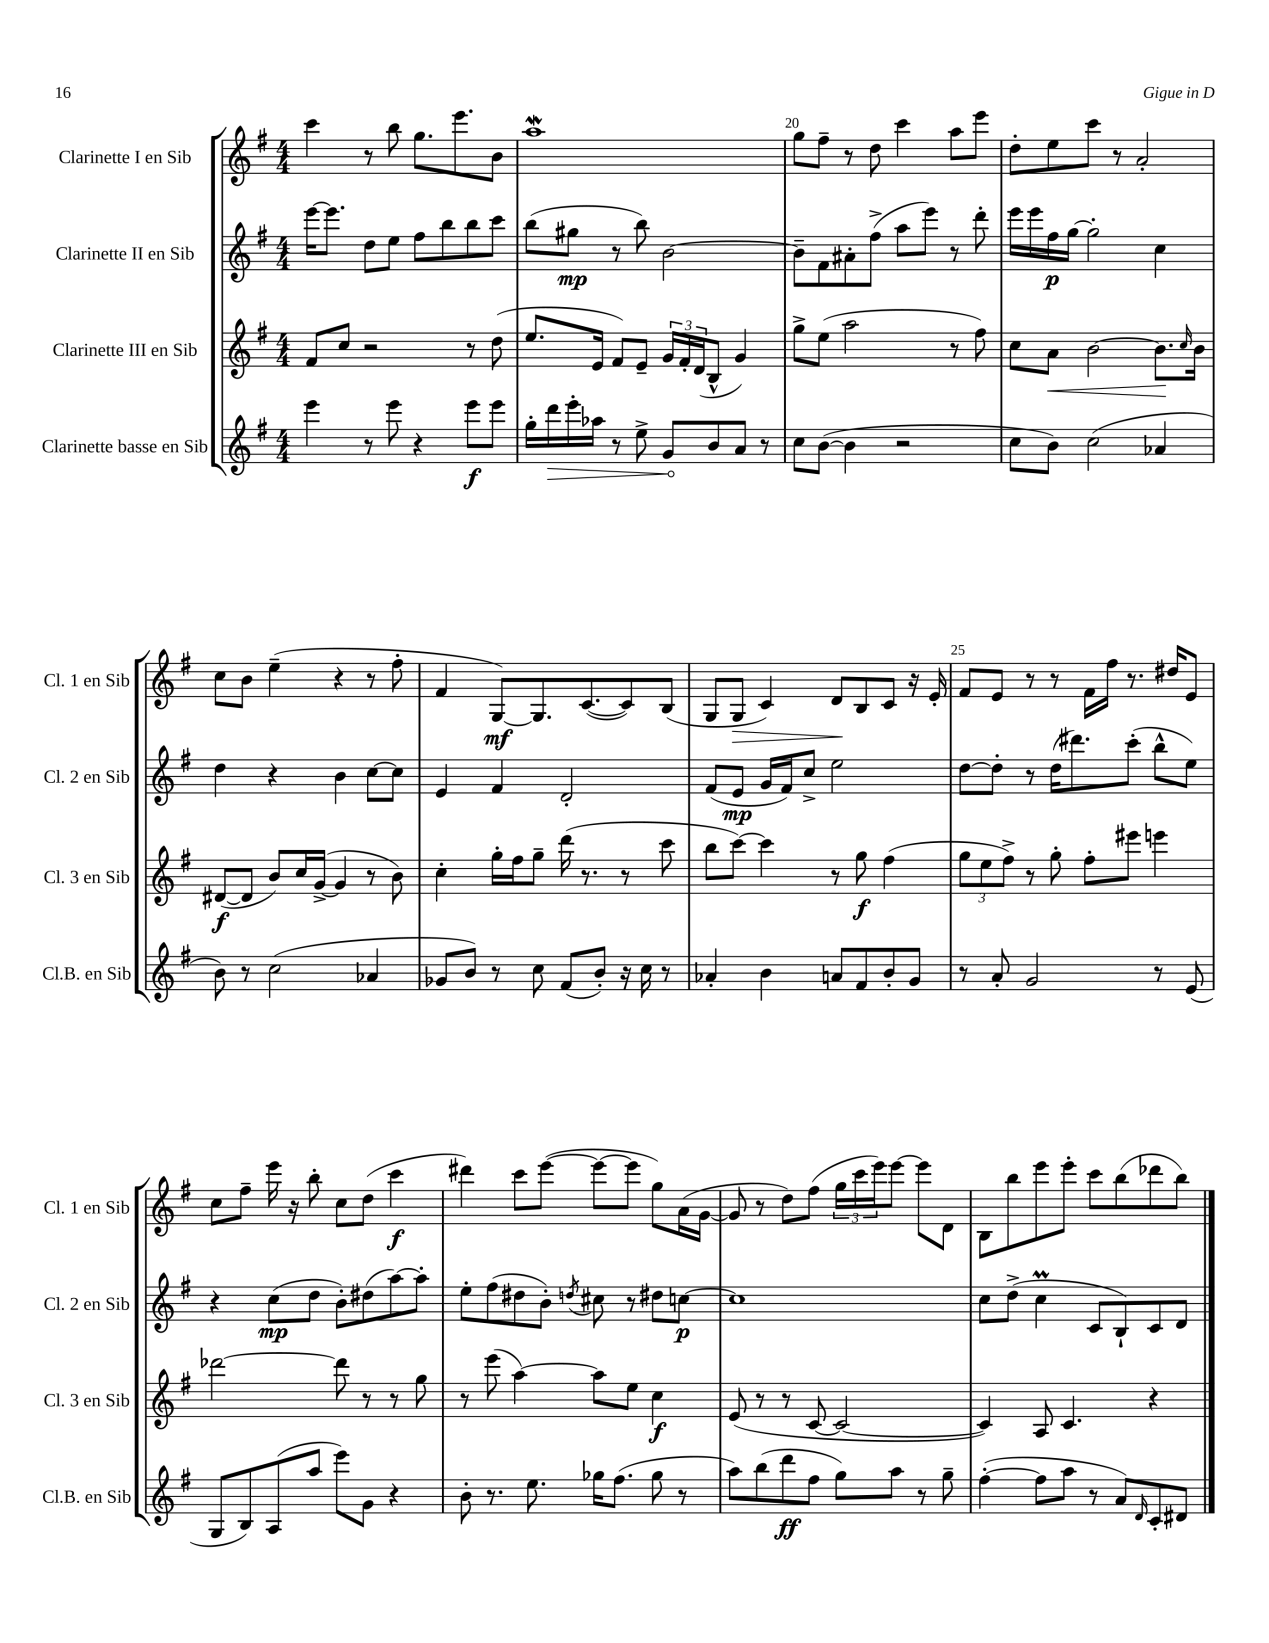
<<
\new StaffGroup <<
\new Staff = "s0" \with { instrumentName = "Clarinette I en Sib" shortInstrumentName = "Cl. 1 en Sib" } {
    \clef treble \key g \major \numericTimeSignature \time 4/4
    c'''4 r8 b''8 g''8. e'''8. b'8 |
    a''1\mordent |
    g''8 fis''8-- r8 d''8 c'''4 a''8 e'''8 |
    d''8-. e''8 c'''8 r8 a'2-. |
    c''8 b'8 e''4--( r4 r8 fis''8-. |
    fis'4 g8~\mf) g8. c'8.~( c'8) b8( |
    g8 g8\> c'4) d'8\! b8 c'8 r16 e'16-. |
    fis'8 e'8 r8 r8 fis'16 fis''16 r8. dis''16 e'8 |
    c''8 fis''8-- e'''16 r16 b''8-. c''8 d''8( c'''4\f |
    dis'''4) c'''8 e'''8~( e'''8~ e'''8 g''8) a'16( g'16~ |
    g'8 r8 d''8) fis''8( \tuplet 3/2 { g''16 c'''16 e'''16) } e'''8~ e'''8 d'8 |
    b8 b''8 e'''8 e'''8-. c'''8 b''8( des'''8 b''8) \bar "|." |
}
\new Staff = "s1" \with { instrumentName = "Clarinette II en Sib" shortInstrumentName = "Cl. 2 en Sib" } {
    \clef treble \key g \major \numericTimeSignature \time 4/4
    e'''16~ e'''8. d''8 e''8 fis''8 b''8 b''8 c'''8 |
    b''8( gis''8\mp r8 b''8) b'2~ |
    b'8-- fis'8 ais'8-. fis''8->( a''8 e'''8) r8 d'''8-. |
    e'''16 e'''16 fis''16\p g''16~ g''2-. c''4 |
    d''4 r4 b'4 c''8~ c''8 |
    e'4 fis'4 d'2-. |
    fis'8( e'8\mp g'16 fis'16) c''8-> e''2 |
    d''8~ d''8-. r8 d''16( dis'''8.) c'''8-.( b''8-^ e''8) |
    r4 c''8\mp( d''8 b'8-.) dis''8( a''8~) a''8-. |
    e''8-. fis''8( dis''8 b'8-.) \acciaccatura { d''8 } cis''8 r8 dis''8 c''8~\p |
    c''1 |
    c''8 d''8->( c''4\prall c'8 b8-!) c'8 d'8 \bar "|." |
}
\new Staff = "s2" \with { instrumentName = "Clarinette III en Sib" shortInstrumentName = "Cl. 3 en Sib" } {
    \clef treble \key g \major \numericTimeSignature \time 4/4
    fis'8 c''8 r2 r8 d''8( |
    e''8. e'16 fis'8) e'8-- \tuplet 3/2 { g'16 fis'16-. d'16( } b8-^ g'4) |
    g''8-> e''8( a''2 r8 fis''8) |
    c''8 a'8\< b'2~ b'8.\! \grace { c''16 } b'16 |
    dis'8~\f( dis'8 b'8) c''16 g'16~->( g'4 r8 b'8) |
    c''4-. g''16-. fis''16 g''8-- d'''16( r8. r8 c'''8 |
    b''8 c'''8~) c'''4 r8 g''8\f fis''4( |
    \tuplet 3/2 { g''8 e''8 fis''8->) } r8 g''8-. fis''8-. eis'''8 e'''4 |
    des'''2~ des'''8 r8 r8 g''8 |
    r8 e'''8( a''4~) a''8 e''8 c''4\f |
    e'8( r8 r8 c'8~ c'2~ |
    c'4) a8 c'4. r4 \bar "|." |
}
\new Staff = "s3" \with { instrumentName = "Clarinette basse en Sib" shortInstrumentName = "Cl.B. en Sib" } {
    \clef treble \key g \major \numericTimeSignature \time 4/4
    e'''4 r8 e'''8 r4 e'''8\f e'''8 |
    g''16-. \once \override Hairpin.circled-tip = ##t d'''16\> e'''16-. aes''16 r8 e''8-> g'8\! b'8 a'8 r8 |
    c''8 b'8~( b'4 r2 |
    c''8 b'8) c''2( aes'4 |
    b'8) r8 c''2( aes'4 |
    ges'8 b'8) r8 c''8 fis'8( b'8-.) r16 c''16 r8 |
    aes'4-. b'4 a'8 fis'8 b'8-. g'8 |
    r8 a'8-. g'2 r8 e'8( |
    g8 b8) a8( a''8 e'''8) g'8 r4 |
    b'8-. r8. e''8. ges''16 fis''8.( ges''8 r8 |
    a''8) b''8( d'''8\ff fis''8 g''8) a''8 r8 g''8-- |
    fis''4~-.( fis''8 a''8 r8 a'8) \grace { d'16 } c'8-. dis'8 \bar "|." |
}
>>
>>
\layout { \context { \Score currentBarNumber = #18 \override BarNumber.break-visibility = ##(#f #t #t) barNumberVisibility = #(every-nth-bar-number-visible 5) } }
